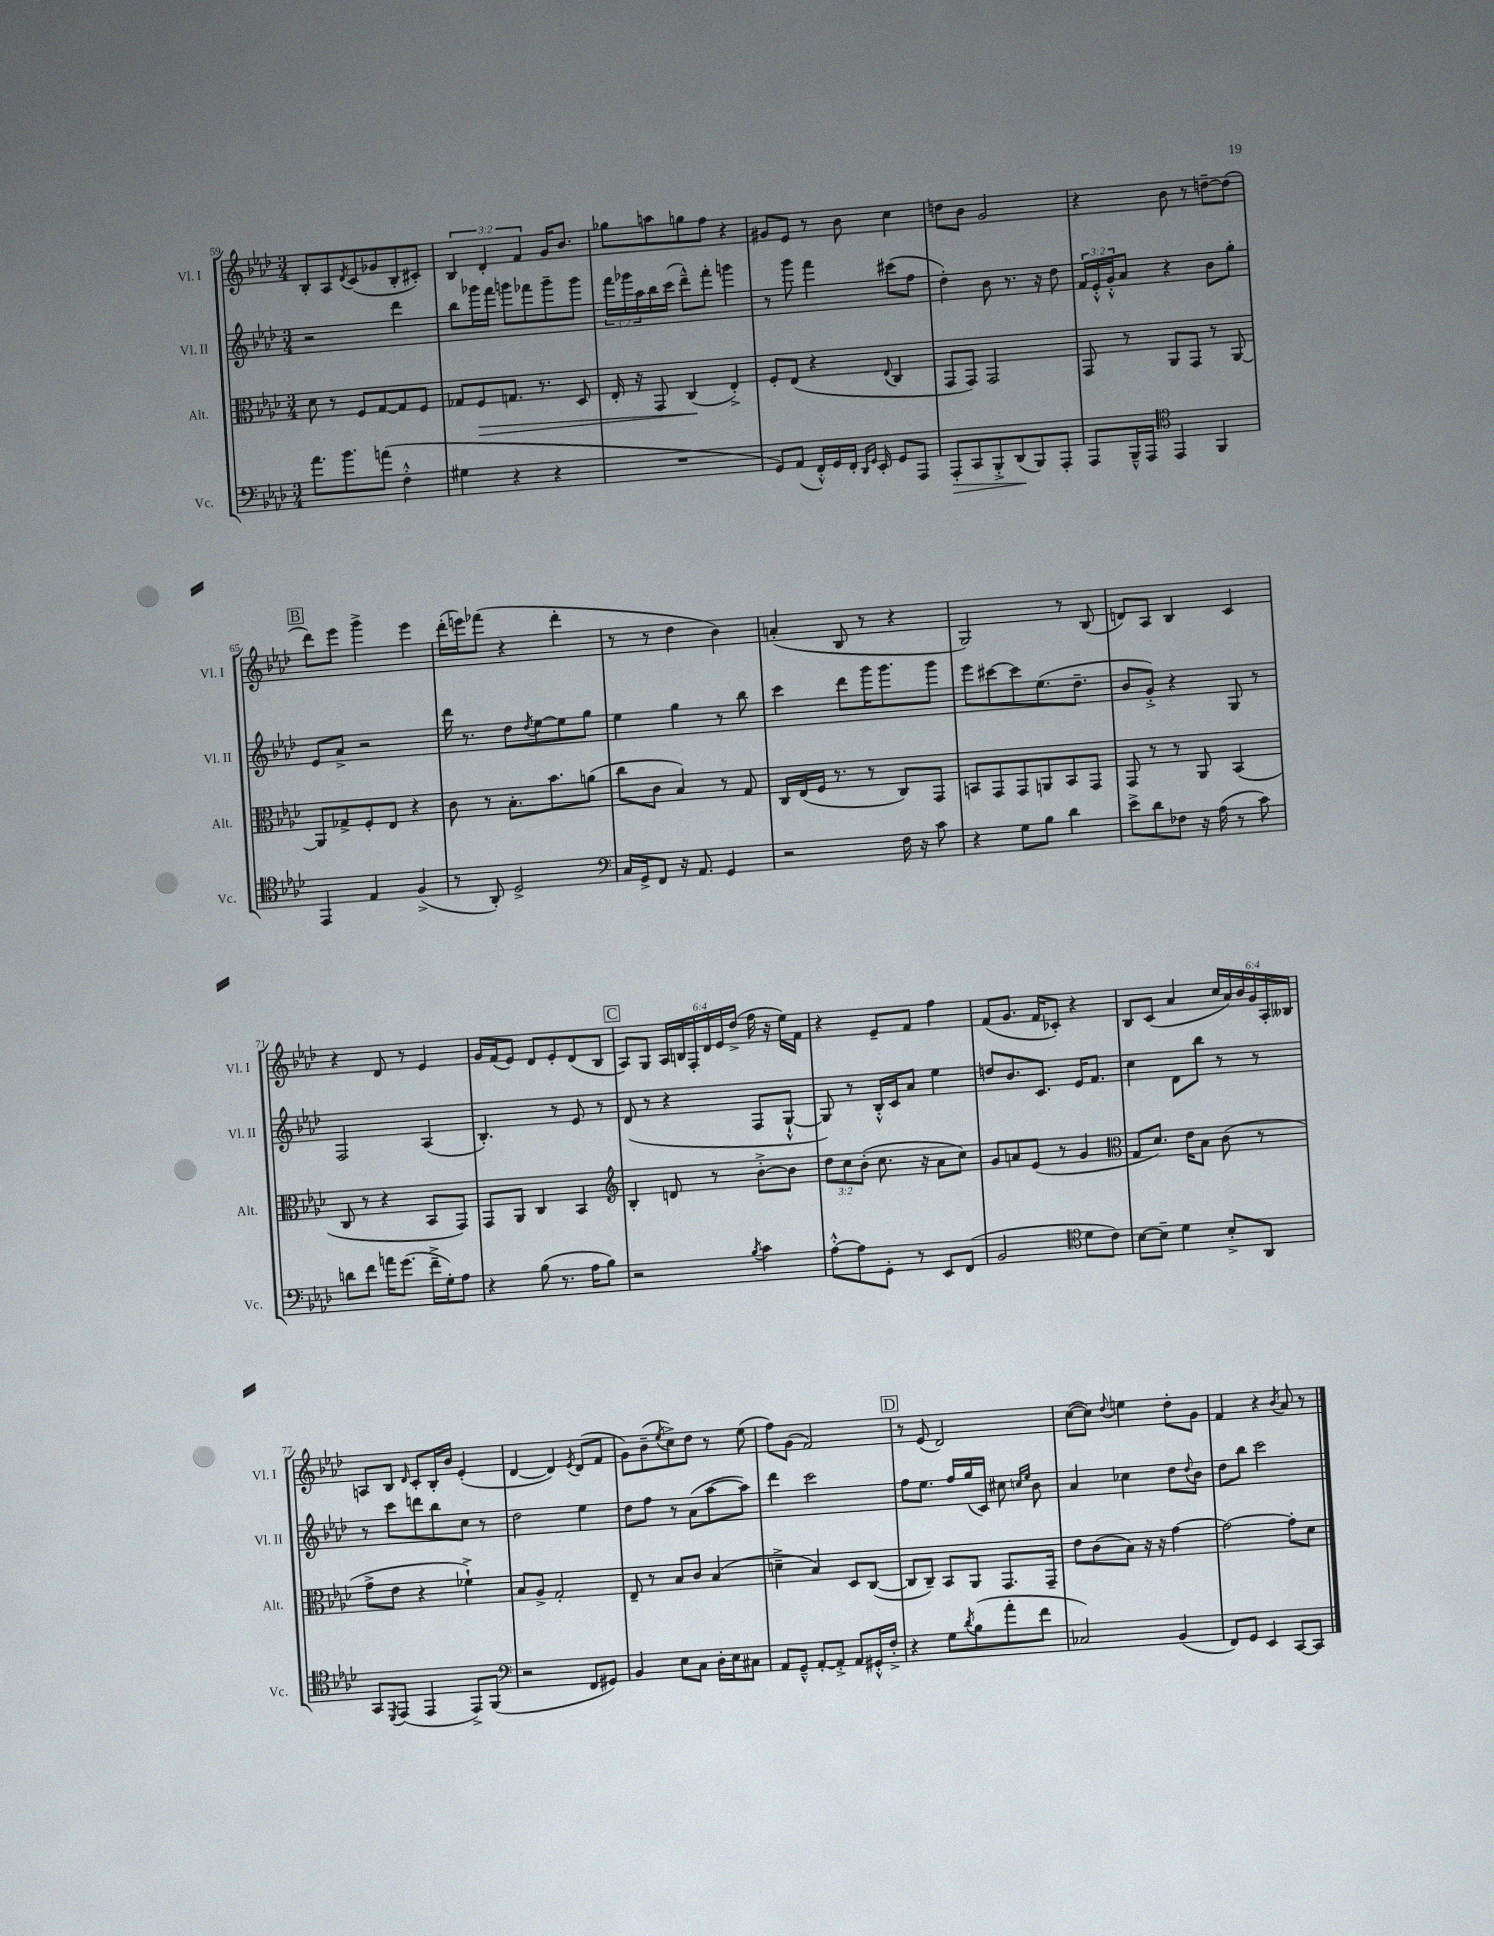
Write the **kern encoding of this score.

**kern	**dynam	**kern	**dynam	**kern	**kern
*part4	*part4	*part3	*part3	*part2	*part1
*staff4	*staff4	*staff3	*staff3	*staff2	*staff1
*I"Vc.	*	*I"Alt.	*	*I"Vl. II	*I"Vl. I
*I'Vc.	*	*I'Alt.	*	*I'Vl. II	*I'Vl. I
*clefF4	*	*clefC3	*	*clefG2	*clefG2
*k[b-e-a-d-]	*	*k[b-e-a-d-]	*	*k[b-e-a-d-]	*k[b-e-a-d-]
*M3/4	*	*M3/4	*	*M3/4	*M3/4
=59	=59	=59	=59	=59	=59
8.a-\L	.	8d-\	.	2r	8B-'/L
.	.	8r	.	.	8A-/
8.b-\	.	.	.	.	.
.	.	.	.	.	8qd-/
.	.	8F/L	.	.	(8c/
(8an\J	.	[8G/	.	.	8g-X/
4F'^^\	.	8G/]	.	4ddd-\	8B-'/
.	.	8F/J	.	.	8c#X'/J)
=60	=60	=60	=60	=60	=60
4G#X\	.	8G-X/L	.	8bb-\L	6B-/
!	!	!	!LO:HP:b	!	!
.	.	8F/	>	16ggg-X\L	.
.	.	.	.	.	6d-'/
.	.	.	.	16fff\JJ	.
4r	.	8.Gn/J	.	8gggn\L	.
.	.	.	.	.	6f/
.	.	.	.	8fff-X\	.
.	.	8.r	.	.	.
4r	.	.	.	8ggg~\	16g/KL
.	.	.	.	.	8.b-/J
.	.	8D-/	.	8ggg\J	.
=61	=61	=61	=61	=61	=61
2.r	.	16E-'/	.	24fff\LL	8gg-X\L
.	.	.	.	24ggg-X\	.
.	.	16r	.	.	.
.	.	.	.	24aa-\	.
.	.	8GG/	.	16bb-\	8aan\
.	.	.	.	(16ccc\JJ	.
.	.	(4C/	.	8ddd-~^^\L)	8ggn\
.	.	.	.	8fff'\J	8ff\J
.	.	4E-'^/)	]	4gggn\	4r
=62	=62	=62	=62	=62	=62
8GG/L)	.	8F'/L	.	8r	8g#X/L
(8AA-/J	.	(8E-/J	.	8ggg\	8e-/J
16FF'^^/LL)	.	4r	.	4fff\	8r
16GG/	.	.	.	.	.
16FF'/JJ	.	.	.	.	8b-\
16qqDD-/LL	.	.	.	.	.
16qqGG/JJ	.	.	.	.	.
16EE-'/	.	.	.	.	.
.	.	8qqE-/	.	.	.
8GG/L	.	4C/	.	(8ccc#X\L	4cc\
8AAA-/J	.	.	.	8ff\J	.
=63	=63	=63	=63	=63	=63
!	!LO:HP:b	!	!	!	!
8AAA-'/L	>	8GG/L	.	4dd-'\)	8ddn\L
8CC/	.	8GG/J)	.	.	8b-\J
8BBB-'^/	.	2GG/	.	8b-\	2g/
(8DD-/	.	.	.	8.r	.
8BBB-/)	]	.	.	.	.
.	.	.	.	16r	.
8AAA-'/J	.	.	.	8dd-\	.
=64	=64	=64	=64	=64	=64
8AAA-/L	.	8GG/	.	24f/LL	4r
.	.	.	.	24e-'^^/	.
.	.	.	.	24g'^^/J	.
16BBB-~^^/L	.	8r	.	8a-/J	.
16AAA-/JJ	.	.	.	.	.
*clefC4	*	*	*	*	*
4EE-/	.	8AA-/L	.	4r	8b-\
.	.	8GG/J	.	.	8r
4FF/	.	8r	.	8b-\L	[8ddn~\L
.	.	[8AA-/	.	8gg'\J	(8dd\J]
!!LO:LB:g=z
!!LO:REH:place=s1:t=B
=65	=65	=65	=65	=65	=65
4EE-/	.	8AA-/L]	.	8e-/L	8ddd-\L)
.	.	8G-X^/	.	8a-^/J	8eee-\J
4E-/	.	8F'/	.	2r	4ggg^\
.	.	8E-/J	.	.	.
(4F^/	.	4r	.	.	4eee-\
=66	=66	=66	=66	=66	=66
8r	.	8c\	.	16ddd-\	(16ddd-'\LL
.	.	.	.	8.r	16eeen\J)
8AA-'/)	.	8r	.	.	(8fff-X\J
2D-^/	.	8.B-'\L	.	8dd-\L	4r
.	.	.	.	8qdd-/	.
.	.	.	.	[8ee-\	.
.	.	8.b-\	.	.	.
.	.	.	.	8ee-\]	4ddd-'\
.	.	(8an\J	.	8gg\J	.
=67	=67	=67	=67	=67	=67
*clefF4	*	*	*	*	*
16C/LL	.	8cc\L	.	4ee-\	8r
16GG^/J	.	.	.	.	.
8FF/J	.	8c\J	.	.	8r
16r	.	4B-/)	.	4gg\	4dd-\
8.AA-/	.	.	.	.	.
4GG/	.	8r	.	8r	4b-\)
.	.	8G/	.	8bb-\	.
=68	=68	=68	=68	=68	=68
2r	.	16C/LL	.	4ccc\	(4an'/
.	.	(16E-/	.	.	.
.	.	16F/JJ	.	.	.
.	.	8.r	.	.	.
.	.	.	.	8ddd-\L	8B-/
.	.	8r	.	16ggg\K	8r
.	.	.	.	8.ggg\	.
16F\	.	8C/L)	.	.	4r
16r	.	.	.	.	.
8c\	.	8GG/J	.	8ggg\J	.
=69	=69	=69	=69	=69	=69
4r	.	8BBn/L	.	8eee-\L	2G/)
.	.	8GG/	.	[8ccc#X\	.
8G\L	.	8GG/	.	8ccc#\]	.
8B-\J	.	8AAn/	.	(8.ee-\	.
4d-\	.	8BB/	.	.	8r
.	.	.	.	8.dd-~\J	.
.	.	8GG/J	.	.	(8B-/
=70	=70	=70	=70	=70	=70
8e-^\L	.	8GG/	.	8b-/L	8dn/L)
8d-\	.	8r	.	8g'^/J)	8A-/J
8F-X\J	.	8r	.	4r	4B-/
16r	.	8AA-/	.	.	.
(16A-\	.	.	.	.	.
8r	.	(4BB-/	.	8G/	4c/
8c\)	.	.	.	8r	.
!!LO:LB:g=z
=71	=71	=71	=71	=71	=71
8dn\L	.	8C/	.	2F/	4r
8f\J	.	8r	.	.	.
16an\KL	.	4r	.	.	8d-/
(8.g\J	.	.	.	.	.
.	.	.	.	.	8r
16f~^\LL	.	8BB-/L	.	(4A-/	4e-/
16G'\J)	.	.	.	.	.
8A-\J	.	8GG/J)	.	.	.
=72	=72	=72	=72	=72	=72
4r	.	8GG/L	.	4.B-'/)	16g/LL
.	.	.	.	.	(16f/J
.	.	8AA-/J	.	.	8e-/J)
(8B-\	.	4C/	.	.	8d-/L
8.r	.	.	.	8r	8e-'/
.	.	4BB-/	.	8e-/	(8d-/
16A-\KL	.	.	.	.	.
8B-\J)	.	.	.	8r	8B-/J
!!LO:REH:place=s1:t=C
=73	=73	=73	=73	=73	=73
*	*	*clefG2	*	*	*
2r	.	4B-'/	.	(8d-/	8A-/L)
.	.	.	.	8r	8G/J
.	.	8dn/	.	4r	24A-/LL
.	.	.	.	.	24Bn/
.	.	.	.	.	24F'/
.	.	8r	.	.	24d-/
.	.	.	.	.	24e-/
.	.	.	.	.	(24dd-^/JJ
8qB-/	.	.	.	.	.
4c\	.	[8b-'^\L	.	8F/L	16ff\
.	.	.	.	.	16r
.	.	8b-\J]	.	[8G`^^/J	16ee-\LL)
.	.	.	.	.	16f\JJ
=74	=74	=74	=74	=74	=74
[8A-'^^\L	.	12dd-\L	.	8G/])	4r
.	.	12cc\	.	.	.
8A-\]	.	.	.	8r	.
.	.	(12b-'\J	.	.	.
8GG'\J	.	8.cc\	.	16B-'^^/LL	8e-~/L
.	.	.	.	16c/J	.
8r	.	.	.	8a-/J	8f/J
.	.	16r	.	.	.
8EE-/L	.	8a-\L	.	4ee-\	4ff\
(8FF/J	.	8cc\J)	.	.	.
=75	=75	=75	=75	=75	=75
2BB-/	.	8g/L	.	8ddn/L	(8f/L
.	.	8an/	.	8.b-/	8.g/J
.	.	(8e-/J	.	.	.
.	.	.	.	8.c/J	16f/KL
.	.	8r	.	.	8c-X'/J)
*clefC4	*	*	*	*	*
8d-\L	.	4g/	.	16e-/KL	4r
.	.	.	.	8.f/J	.
8c\J)	.	.	.	.	.
=76	=76	=76	=76	=76	=76
*	*	*clefC3	*	*	*
[8B-\L	.	8G/L	.	4cc\	8B-/L
8B-~\J]	.	8.d-/J)	.	.	(8c/J
4d-\	.	.	.	8d-\L	4a-/
.	.	16e-\KL	.	.	.
.	.	8B-\J	.	8bb-\J	.
8B-'^/L	.	(8c\	.	8r	24cc/LL
.	.	.	.	.	24a-/)
.	.	.	.	.	24b-/
8AA-/J	.	8r	.	8r	24g/
.	.	.	.	.	24A-'/
.	.	.	.	.	24B--X/JJ
!!LO:LB:g=z
=77	=77	=77	=77	=77	=77
8GG/L	.	8g^\L	.	8r	8An/L
8qDD-/	.	.	.	.	.
(8EE-/J	.	8e-\J	.	8ccc\L	8B-/J
.	.	.	.	.	16qqd-/
4EE-/	.	4r	.	8dddn\	8c'/L
.	.	.	.	8bb-\	16B-'/L
.	.	.	.	.	16b-/JJ
8EE-^/L)	.	4f-X`^\)	.	8cc\J	(4e-'/
(8FF/J	.	.	.	8r	.
=78	=78	=78	=78	=78	=78
*clefF4	*	*	*	*	*
2r	.	8B-/L	.	2dd-\	[4d-/
.	.	8A-^/J	.	.	.
.	.	2G'/	.	.	4d-/])
.	.	.	.	.	8qe-/
8FF/L	.	.	.	4ee-\	(8d-/L
8GG#X/J)	.	.	.	.	8f/J
=79	=79	=79	=79	=79	=79
4BB-/	.	8E-~/	.	8dd-\L	8g\L)
.	.	8r	.	8ff\J	(8b-~\
.	.	.	.	.	8qee-/
8E-\L	.	8B-/L	.	8r	8cc^\)
8C\J	.	8c/J	.	(8a-\L	8dd-\J
16D-'\LL	.	(4B-/	.	[8aa-\	8r
16E-\J	.	.	.	.	.
8C#X\J	.	.	.	8aa-\J])	(8ee-\
=80	=80	=80	=80	=80	=80
8AA-/L	.	4dn~^\	.	4ddd-\	8ff\L)
8GG~^^/J	.	.	.	.	(8g\J
[8AA-'/L	.	4B-/)	.	2ccc\	2f/)
8AA-'^/J]	.	.	.	.	.
8AA-/L	.	8D-/L	.	.	.
16GG#X'^^/L	.	([8C/J	.	.	.
16F'^/JJ	.	.	.	.	.
!!LO:REH:place=s1:t=D
=81	=81	=81	=81	=81	=81
4r	.	8C/L]	.	8ff\L	8r
.	.	8C~/J)	.	8.ee-\J	(8e-/
8G\L	.	8BB-/L	.	.	2d-/)
.	.	.	.	16ff/LL	.
8qd-/	.	.	.	.	.
(8B-\	.	8AA-/J	.	(16gg/	.
.	.	.	.	16c/JJ)	.
8a-'\	.	8.GG/L	.	8cc#X\	.
.	.	.	.	16qqccn/LL	.
.	.	.	.	16qqee-/JJ	.
8f\J	.	.	.	8b-\	.
.	.	16GG~/Jk	.	.	.
=82	=82	=82	=82	=82	=82
2C-X/)	.	8e-\L	.	4a-/	([8cc\L
.	.	(8c\	.	.	8cc\J])
.	.	.	.	.	8qqdd-/
.	.	8B-\J)	.	4cc-X\	4een\
.	.	16r	.	.	.
.	.	16r	.	.	.
(4BB-/	.	[4g\	.	8dd-\L	8dd-'\L
.	.	.	.	8qqdd-/	.
.	.	.	.	8b-\J	8g\J
=83	=83	=83	=83	=83	=83
8FF/L)	.	2g\_	.	8dd-\L	4f/
8GG/J	.	.	.	8bb-\J	.
4EE-/	.	.	.	2ccc\	4r
.	.	.	.	.	8qb-/
[8CC/L	.	8g'\L]	.	.	8a-/
8CC/J]	.	8d-\J	.	.	8r
==	==	==	==	==	==
*-	*-	*-	*-	*-	*-
